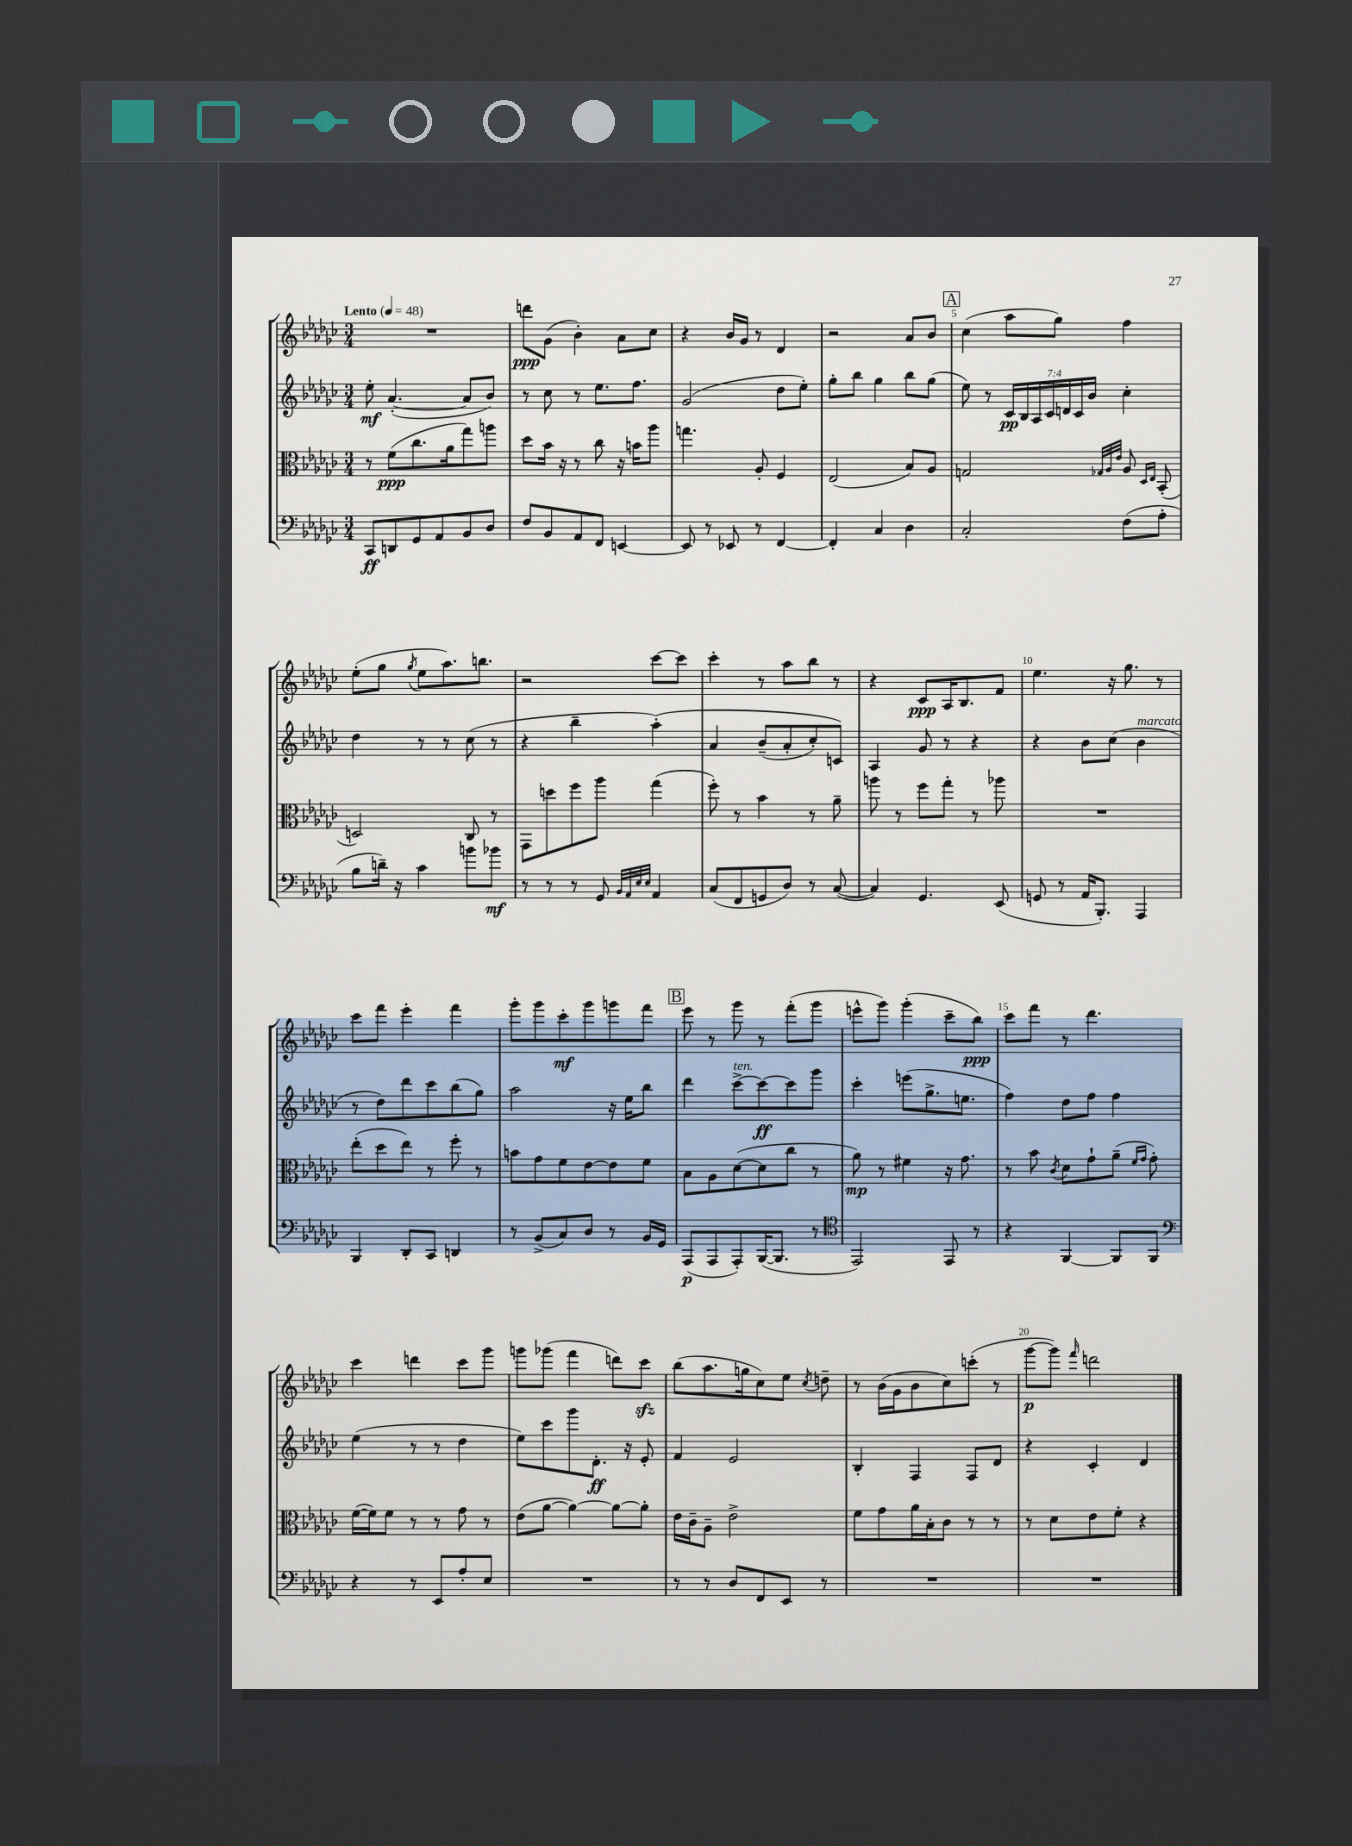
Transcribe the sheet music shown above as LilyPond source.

<<
\new StaffGroup <<
\new Staff = "s0" {
    \clef treble \key ges \major \numericTimeSignature \time 3/4 \tempo "Lento" 4 = 48
    \autoBeamOff R2. |
    d'''8[\ppp ges'8]( bes'4-.) aes'8[ ces''8] |
    r4 bes'16[ ges'16] r8 des'4 |
    r2 aes'8[ bes'8] |
    \mark \markup { \box "A" } ces''4( aes''8[ ges''8]) f''4 |
    ees''8[-.( ges''8] \acciaccatura { ges''8 } ees''8[ aes''8.) b''8.] |
    r2 ces'''8[~ ces'''8] |
    ces'''4-. r8 aes''8[ bes''8] r8 |
    r4 ces'8[\ppp aes16 bes8. f'8] |
    ees''4. r16 ges''8. r8 |
    ces'''8[ f'''8] ees'''4-. f'''4 |
    ges'''8[-. ges'''8 ces'''8-.\mf ges'''8 g'''8 f'''8] |
    \mark \markup { \box "B" } ees'''8 r8 ges'''8 r8 f'''8[-.( ges'''8] |
    e'''8[-^ ges'''8]) ges'''4-.( ces'''8[-- bes''8]\ppp) |
    ces'''8[ f'''8] r8 des'''4. |
    ces'''4 d'''4 ces'''8[ ges'''8] |
    g'''8[ ges'''8]( f'''4 d'''8[) ces'''8]\sfz |
    bes''8[( aes''8. g''16 ces''8) ees''8] \acciaccatura { ces''8 } d''8-- |
    r8 bes'16[( ges'16 bes'8 ces''8) c'''8]-.( r8 |
    ges'''8[~\p ges'''8]) \grace { f'''16 } d'''2 \bar "|." |
}
\new Staff = "s1" {
    \clef treble \key ges \major \numericTimeSignature \time 3/4 \override Staff.TupletNumber.text = #tuplet-number::calc-fraction-text
    \autoBeamOff ees''8-.\mf aes'4.~-.( aes'8[ bes'8]) |
    r8 ces''8 r8 ees''8.[ f''8.] |
    ges'2( des''8[ ees''8]-.) |
    ges''8[-. bes''8] ges''4 bes''8[ ges''8]( |
    \mark \markup { \box "A" } ees''8) r8 \tuplet 7/4 { ces'16[\pp bes16 aes16 ces'16 d'16 ces'16 bes'16] } ces''4-. |
    des''4 r8 r8 ces''8( r8 |
    r4 bes''4-- aes''4-.)\( |
    aes'4 bes'8[--( aes'8-. ces''8-.) c'8]\) |
    aes4 ges'8 r8 r4 |
    r4 bes'8[ ces''8]( bes'4^\markup { \italic "marcato" } |
    r8 des''8[) des'''8 ces'''8 bes''8( ges''8]) |
    aes''2 r16 ees''16[ bes''8] |
    \mark \markup { \box "B" } des'''4 ces'''8[~->^\markup { \italic "ten." } ces'''8~\ff ces'''8 ges'''8] |
    ces'''4-. e'''8[( ges''8.-> e''8.] |
    f''4) des''8[ f''8] f''4 |
    ees''4( r8 r8 des''4 |
    ees''8[) ces'''8 ges'''8 des'8.]-.\ff r16 ees'8-. |
    f'4 ees'2 |
    bes4-. f4 f8[ des'8] |
    r4 ces'4-. des'4 \bar "|." |
}
\new Staff = "s2" {
    \clef alto \key ges \major \numericTimeSignature \time 3/4
    \autoBeamOff r8 f'8[\ppp( ces''8. aes'16 ges''8) a''8] |
    des''8[ bes'16] r16 r8 ces''8 r16 b'16[ aes''8] |
    g''4. aes8-. f4 |
    ees2( bes8[) aes8] |
    \mark \markup { \box "A" } g2 \grace { ges32[ aes32 ees'32] } aes8 \grace { des16[ ees16] } bes,8-.( |
    d2) ces8 r8 |
    ges,8[ d''8 f''8 aes''8] ges''4( |
    f''8-.) r8 bes'4 r8 aes'8-- |
    a''8 r8 f''8[ ges''8]-. r8 aes''8 |
    R2. |
    ees''8[-.( des''8 ees''8]) r8 f''8-. r8 |
    b'8[ ges'8 f'8 ees'8~ ees'8 f'8] |
    \mark \markup { \box "B" } bes8[ aes8 des'8~( des'8 ces''8] r8 |
    aes'8\mp) r8 fis'4 r16 ges'8. |
    r8 bes'8 \acciaccatura { ces'8 } des'8[ ges'8-! aes'8]--( \grace { f'16[ ges'16] } ges'8-.) |
    f'16[~( f'16) f'8] r8 r8 ges'8 r8 |
    ees'8[( aes'8]~ aes'4~) aes'8[~ aes'8]-. |
    ees'16[ ces'16-- aes8]-- ees'2-> |
    f'8[ ges'8 aes'16 bes16-. ces'8] r8 r8 |
    r8 des'8[ ees'8 f'8]-. r4 \bar "|." |
}
\new Staff = "s3" {
    \clef bass \key ges \major \numericTimeSignature \time 3/4
    \autoBeamOff ces,8[\ff d,8 ges,8 aes,8 bes,8 des8] |
    f8[ bes,8 aes,8 f,8] e,4~ |
    e,8 r8 ees,8 r8 f,4~ |
    f,4-. ces4 des4 |
    \mark \markup { \box "A" } ces2-. f8[( aes8]-. |
    bes8[ d'16]--) r16 ces'4 b'8[ bes'8]\mf |
    r8 r8 r8 ges,8 \grace { bes,32[ aes,32 ees32 ees32] } aes,4 |
    ces8[( f,8 g,8 des8]) r8 ces8~( |
    ces4) ges,4. ees,8( |
    g,8 r8 aes,16[ bes,,8.]-.) aes,,4 |
    bes,,4 des,8[-. ces,8] d,4 |
    r8 bes,8[->( ces8) des8] r8 bes,16[ ges,16] |
    \mark \markup { \box "B" } aes,,8[\p( aes,,8 aes,,8-.) bes,,16~( bes,,8.] r8 |
    \clef tenor ees,2) ees,8 r8 |
    r4 f,4~ f,8[ f,8] |
    \clef bass r4 r8 ees,8[ aes8-. ees8] |
    R2. |
    r8 r8 des8[ f,8 ees,8] r8 |
    R2. |
    R2. \bar "|." |
}
>>
>>
\layout { \context { \Score \override BarNumber.break-visibility = ##(#f #t #t) barNumberVisibility = #(every-nth-bar-number-visible 5) } }
